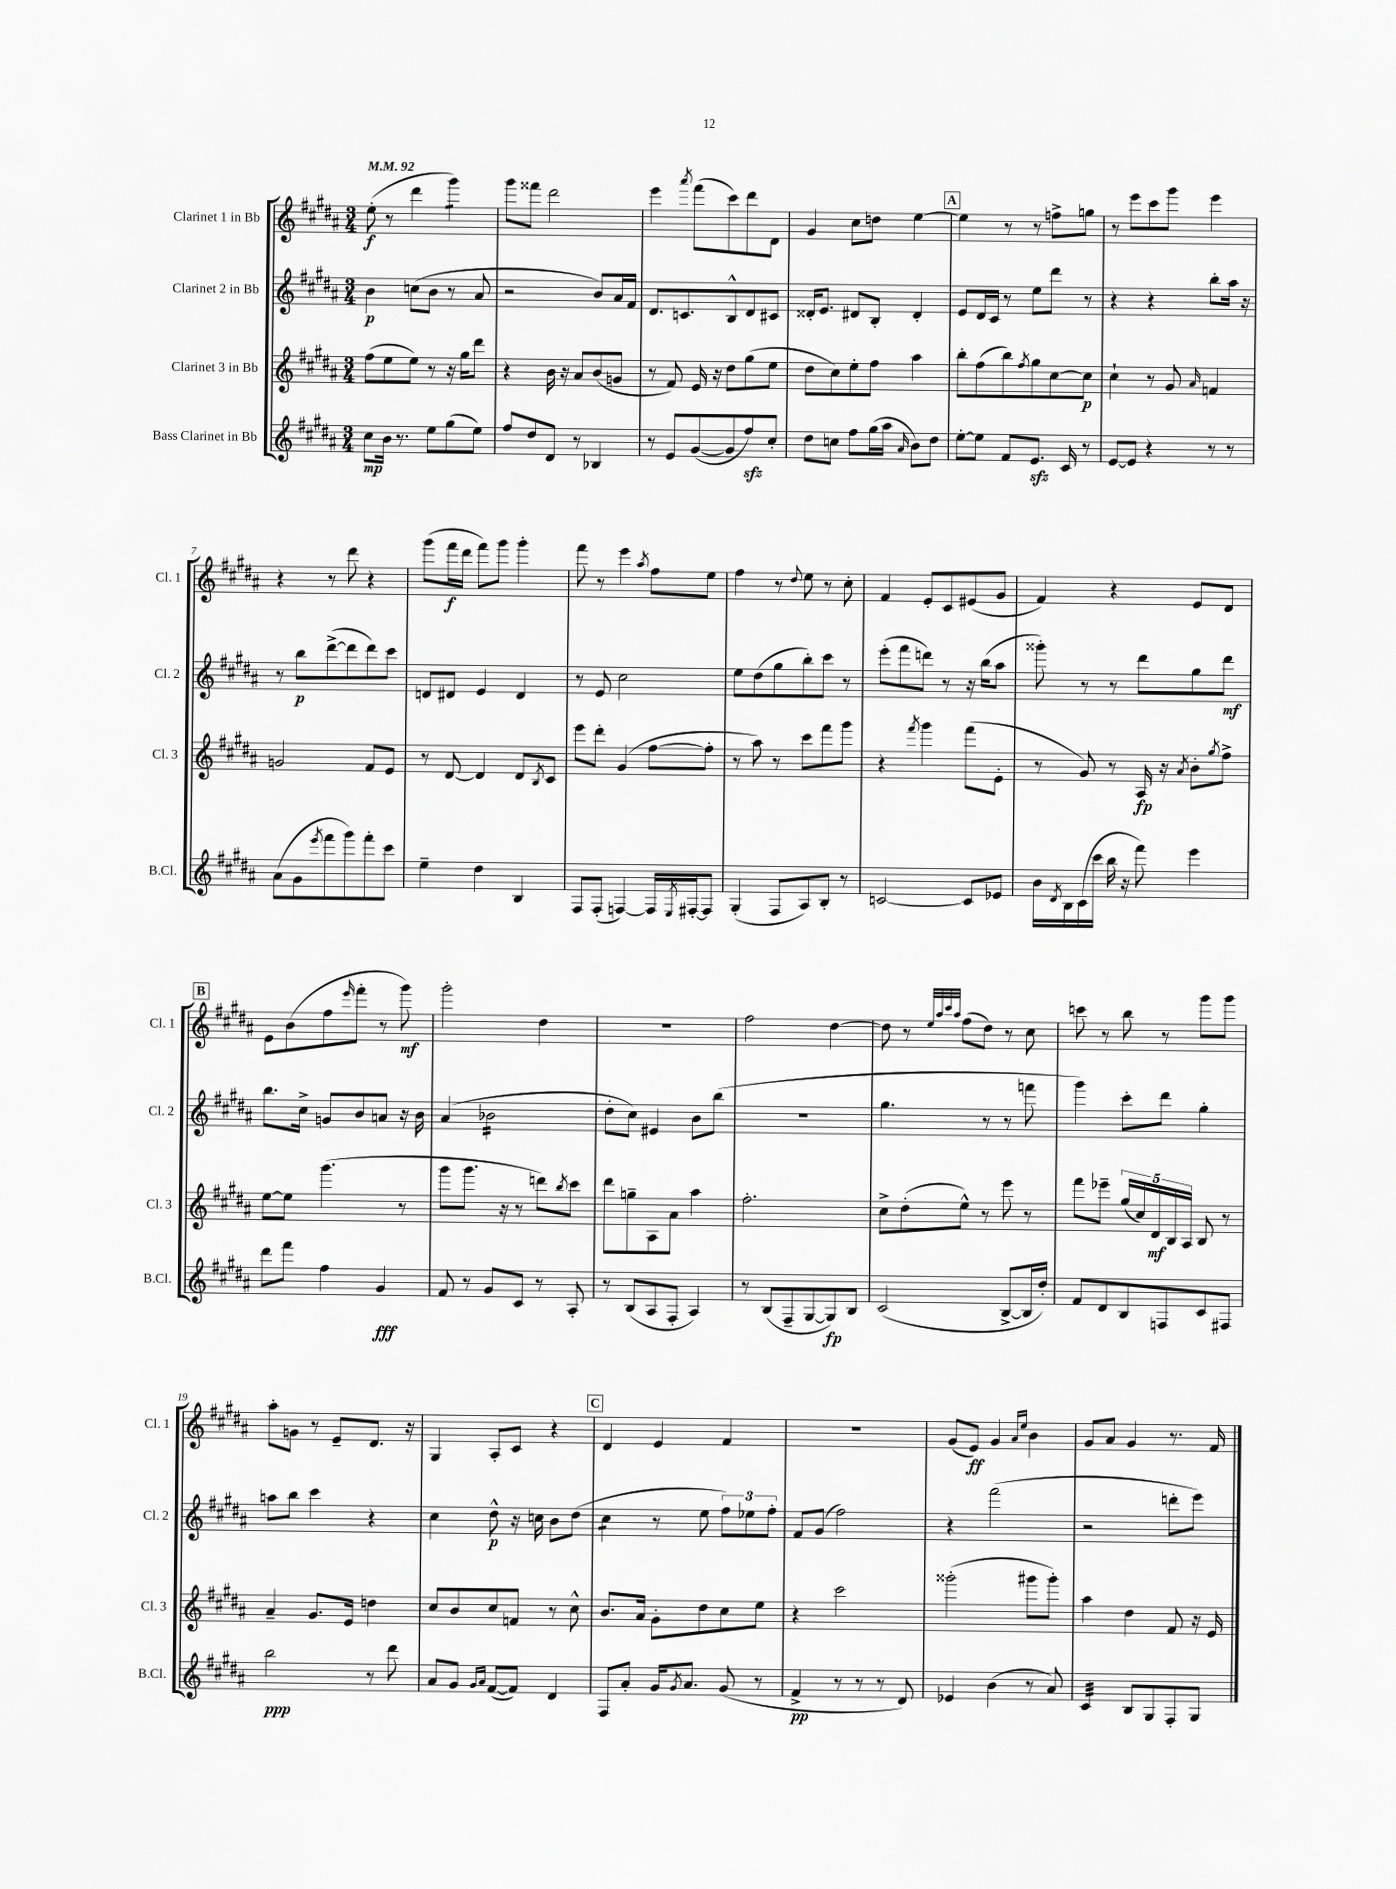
<<
\new StaffGroup <<
\new Staff = "s0" \with { instrumentName = "Clarinet 1 in Bb" shortInstrumentName = "Cl. 1" } {
    \clef treble \key b \major \numericTimeSignature \time 3/4 \tempo 4 = 92
    e''8-.\f( r8 dis'''4 gis'''4:8) |
    gis'''8 fisis'''8 dis'''2 |
    e'''4 \acciaccatura { ais'''8 } fis'''8( cis'''8) dis'''8 dis'8 |
    gis'4 cis''8 d''8 e''4~ |
    \mark \markup { \box "A" } e''4 r8 r8 f''8-> g''8 |
    r8 e'''8 cis'''8 gis'''8 e'''4 |
    r4 r8 dis'''8 r4 |
    gis'''8( fis'''16\f dis'''16 fis'''8) gis'''8 gis'''4-. |
    fis'''8 r8 e'''4 \acciaccatura { ais''8 } fis''8 e''8 |
    fis''4 r8 \appoggiatura { dis''8 } e''8 r8 cis''8-. |
    fis'4 e'8-. cis'8 eis'8( gis'8 |
    fis'4) r4 e'8 dis'8 |
    \mark \markup { \box "B" } e'8 b'8( fis''8 \grace { e'''16 } fis'''8-. r8 gis'''8\mf) |
    gis'''2-. dis''4 |
    R2. |
    fis''2 dis''4~ |
    dis''8 r8 \grace { e''32 ais''32 cis'''32 ais''32 } fis''8( dis''8) r8 cis''8 |
    c'''8 r8 b''8 r8 gis'''8 gis'''8 |
    ais''8-. g'8 r8 e'8-- dis'8. r16 |
    gis4 ais8-. cis'8 r4 |
    \mark \markup { \box "C" } dis'4 e'4 fis'4 |
    R2. |
    gis'8( e'8\ff) gis'4 \grace { ais'16 e''16 } b'4 |
    gis'8 ais'8 gis'4 r8. fis'16 \bar "|." |
}
\new Staff = "s1" \with { instrumentName = "Clarinet 2 in Bb" shortInstrumentName = "Cl. 2" } {
    \clef treble \key b \major \numericTimeSignature \time 3/4
    b'4\p c''8( b'8 r8 ais'8 |
    r2 b'8) ais'16 fis'16 |
    dis'8. c'8. b8-^ dis'8 cis'8 |
    disis'16-. e'8. dis'8 b8-. dis'4-. |
    \mark \markup { \box "A" } e'8 dis'16 cis'16 r8 e''8 dis'''8 r8 |
    r4 r4 b''8-. ais''16 r16 |
    r8 b''8\p dis'''8~->( dis'''8 dis'''8) cis'''8 |
    d'8 dis'8 e'4 dis'4 |
    r8 e'8 cis''2 |
    e''8 dis''8( gis''8 b''8-.) cis'''8 r8 |
    e'''8-.( fis'''8 d'''8) r8 r16 b''16( ais''8 |
    gisis'''8-.) r8 r8 dis'''8 gis''8 dis'''8\mf |
    \mark \markup { \box "B" } b''8. cis''16-> g'8 b'8 a'8 r16 b'16 |
    ais'4( bes'2:16 |
    dis''8-. cis''8) eis'4 b'8 b''8( |
    R2. |
    gis''4. r8 r8 f'''8 |
    gis'''4) cis'''8-. dis'''8 gis''4-. |
    a''8 b''8 cis'''4 r4 |
    cis''4 dis''8-^\p r16 c''16 b'8 dis''8( |
    \mark \markup { \box "C" } cis''4:8 r8 e''8 \tuplet 3/2 { fis''8) ees''8 fis''8-. } |
    fis'8 gis'8( fis''2) |
    r4 fis'''2( |
    r2 d'''8-. e'''8) \bar "|." |
}
\new Staff = "s2" \with { instrumentName = "Clarinet 3 in Bb" shortInstrumentName = "Cl. 3" } {
    \clef treble \key b \major \numericTimeSignature \time 3/4
    fis''8( e''8 e''8) r8 r16 gis''16 dis'''8 |
    r4 b'16 r16 ais'8 b'8( g'8 |
    r8 fis'8) e'16 r16 dis''8 gis''8( e''8 |
    dis''8 cis''8) e''8-. fis''8 ais''4 |
    \mark \markup { \box "A" } b''8-. fis''8( b''8) \acciaccatura { fis''8 } gis''8 cis''8~ cis''8\p |
    cis''4-! r8 gis'8 \grace { ais'16 } f'4 |
    g'2 fis'8 e'8 |
    r8 dis'8~ dis'4 dis'8 \acciaccatura { b8 } cis'8 |
    e'''8 dis'''8-. gis'4( fis''8~ fis''8-. |
    r8 ais''8) r8 cis'''8 fis'''8 gis'''8 |
    r4 \acciaccatura { fis'''8 } gis'''4 fis'''8( e'8-. |
    r8 gis'8) r8 ais16\fp r16 \acciaccatura { ais'8 } b'8-. \acciaccatura { gis''8 } fis''8-> |
    \mark \markup { \box "B" } e''8~ e''8 gis'''4.( r8 |
    gis'''8 gis'''8. r16 r8 d'''8) \acciaccatura { b''8 } cis'''8 |
    dis'''8 g''8-- ais8 ais'8 ais''4 |
    fis''2.-. |
    cis''8-> dis''8-.( e''8-^) r8 e'''8 r8 |
    fis'''8 ees'''8-- \tuplet 5/4 { gis''16( cis''16) dis'16\mf b16 ais16 } b8 r8 |
    ais'4-- gis'8. e'16 d''4 |
    cis''8 b'8 cis''8 f'8 r8 cis''8-^ |
    \mark \markup { \box "C" } b'8. ais'16 gis'8-. dis''8 cis''8 e''8 |
    r4 cis'''2 |
    gisis'''2-.( gis'''8 gis'''8-.) |
    ais''4 dis''4 fis'8 r16 e'16 \bar "|." |
}
\new Staff = "s3" \with { instrumentName = "Bass Clarinet in Bb" shortInstrumentName = "B.Cl." } {
    \clef treble \key b \major \numericTimeSignature \time 3/4
    cis''8\mp b'16 r8. e''8 gis''8( e''8) |
    fis''8 dis''8 dis'8 r8 bes4 |
    r8 e'8 gis'8~( gis'8 fis''8\sfz) cis''8-. |
    dis''8 c''8 fis''8 gis''16( ais''16 \grace { ais'16 } b'8) dis''8 |
    \mark \markup { \box "A" } e''8~-. e''8 fis'8 e'8.\sfz cis'16 r8 |
    e'8~ e'8 r4 r8 r8 |
    ais'8( gis'8 \acciaccatura { e'''8 } fis'''8 gis'''8) fis'''8-. cis'''8 |
    e''4-- dis''4 b4 |
    fis8 fis8-.( f4~) f16 \acciaccatura { e8 } fis16~-. fis8 |
    gis4-.( fis8 ais8) b8-. r8 |
    c'2~ c'8 ees'8 |
    b'16 \acciaccatura { dis'8 } b16 cis'16( cis'''16 b''16 r16 fis'''8) e'''4 |
    \mark \markup { \box "B" } dis'''8 fis'''8 fis''4 gis'4\fff |
    fis'8 r8 gis'8 cis'8 r8 ais8-. |
    r8 b8( ais8 fis8-. ais4) |
    r8 b8( fis8-- gis8~ gis8\fp) b8 |
    cis'2( b8~-> b16 dis''16-.) |
    fis'8 dis'8 b8 f8 cis'8 fis8 |
    b''2\ppp r8 dis'''8 |
    ais'8 gis'8 \grace { gis'16 ais'16 } fis'8~( fis'8) dis'4 |
    \mark \markup { \box "C" } fis8 ais'8-. gis'16 \acciaccatura { gis'8 } ais'8. gis'8( r8 |
    fis'4->\pp r8 r8 r8 dis'8) |
    ees'4 b'4( r8 ais'8) |
    cis'4:32 b8 gis8 fis8-. gis8 \bar "|." |
}
>>
>>
